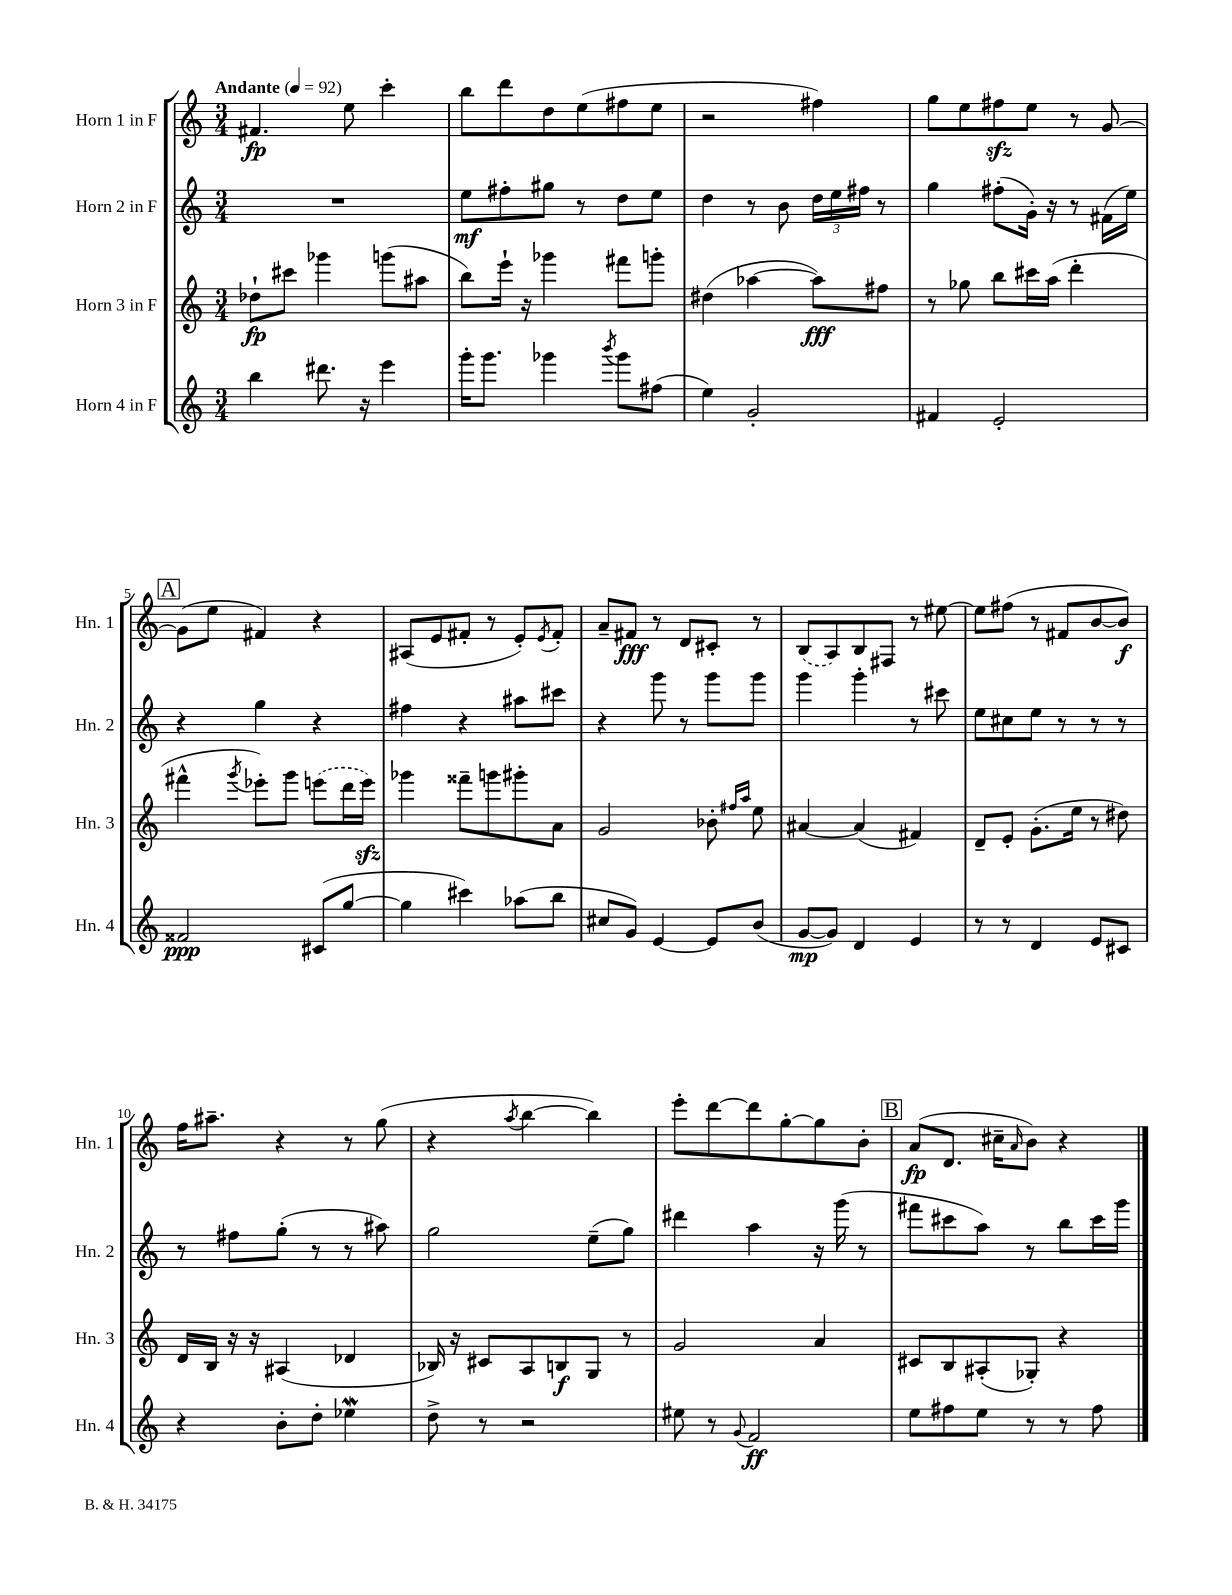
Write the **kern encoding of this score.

**kern	**dynam	**kern	**dynam	**kern	**dynam	**kern	**dynam
*part4	*part4	*part3	*part3	*part2	*part2	*part1	*part1
*staff4	*staff4	*staff3	*staff3	*staff2	*staff2	*staff1	*staff1
*I"Horn 4 in F	*	*I"Horn 3 in F	*	*I"Horn 2 in F	*	*I"Horn 1 in F	*
*I'Hn. 4	*	*I'Hn. 3	*	*I'Hn. 2	*	*I'Hn. 1	*
*clefG2	*	*clefG2	*	*clefG2	*	*clefG2	*
*k[]	*	*k[]	*	*k[]	*	*k[]	*
*M3/4	*	*M3/4	*	*M3/4	*	*M3/4	*
*MM92	*	*MM92	*	*MM92	*	*MM92	*
=1	=1	=1	=1	=1	=1	=1	=1
!	!	!	!	!	!	!LO:TX:a:B:t=Andante	!
4bb\	.	8dd-X`\L	fp	2.r	.	4.f#X/	fp
.	.	8ccc#X\J	.	.	.	.	.
8.ddd#X\	.	4ggg-X\	.	.	.	.	.
.	.	.	.	.	.	8ee\	.
16r	.	.	.	.	.	.	.
4eee\	.	(8gggn\L	.	.	.	4ccc'\	.
.	.	8aa#X\J	.	.	.	.	.
=2	=2	=2	=2	=2	=2	=2	=2
16ggg'\KL	.	8bb\L)	.	8ee\L	mf	8bb\L	.
8.ggg\J	.	.	.	.	.	.	.
.	.	16eee`\Jk	.	8ff#X'\	.	8ddd\	.
.	.	16r	.	.	.	.	.
4ggg-X\	.	4ggg-X\	.	8gg#X\J	.	8dd\	.
.	.	.	.	8r	.	(8ee\	.
8qbbb/	.	.	.	.	.	.	.
8ggg-\L	.	8fff#X\L	.	8dd\L	.	8ff#X\	.
(8ff#X\J	.	8gggn'\J	.	8ee\J	.	8ee\J	.
=3	=3	=3	=3	=3	=3	=3	=3
4ee\)	.	(4dd#X\	.	4dd\	.	2r	.
2g'/	.	[4aa-X\	.	8r	.	.	.
.	.	.	.	8b\	.	.	.
.	.	8aa-\L])	fff	24dd\LL	.	4ff#X\)	.
.	.	.	.	24ee\	.	.	.
.	.	.	.	24ff#X\JJ	.	.	.
.	.	8ff#X\J	.	8r	.	.	.
=4	=4	=4	=4	=4	=4	=4	=4
4f#X/	.	8r	.	4gg\	.	8gg\L	.
.	.	8gg-X\	.	.	.	8ee\	.
2e'/	.	8bb\L	.	(8ff#X'\L	.	8ff#Xzz\	.
.	.	16ccc#X\L	.	16g'\Jk)	.	8ee\J	.
.	.	(16aa\JJ	.	16r	.	.	.
.	.	4ddd'\	.	8r	.	8r	.
.	.	.	.	(16f#X\LL	.	[8g/	.
.	.	.	.	16ee\JJ)	.	.	.
!!LO:LB:g=z
!!LO:REH:place=s1:t=A
=5	=5	=5	=5	=5	=5	=5	=5
2f##X/	ppp	4fff#X^^\	.	4r	.	(8g\L]	.
.	.	.	.	.	.	8ee\J	.
.	.	8qggg/	.	.	.	.	.
.	.	8eee-X'\L)	.	4gg\	.	4f#X/)	.
.	.	8ggg\J	.	.	.	.	.
(8c#X/L	.	(8eeen\L	.	4r	.	4r	.
[8gg/J	.	16ddd\L	.	.	.	.	.
.	.	16eeezz\JJ)	.	.	.	.	.
=6	=6	=6	=6	=6	=6	=6	=6
4gg\]	.	4ggg-X\	.	4ff#X\	.	(8A#X/L	.
.	.	.	.	.	.	8e/	.
4ccc#X\)	.	8fff##X~\L	.	4r	.	8f#X'/J	.
.	.	8gggn\	.	.	.	8r	.
(8aa-X\L	.	8ggg#X'\	.	8aa#X\L	.	8e'/L)	.
.	.	.	.	.	.	8qe/	.
8bb\J	.	8a\J	.	8ccc#X\J	.	8f#'/J	.
=7	=7	=7	=7	=7	=7	=7	=7
8cc#X/L	.	2g/	.	4r	.	8a~/L	.
8g/J)	.	.	.	.	.	8f#X/J	fff
[4e/	.	.	.	8ggg\	.	8r	.
.	.	.	.	8r	.	8d/L	.
8e/L]	.	8b-X'\	.	8ggg\L	.	8c#X'/J	.
.	.	16qqff#X/LL	.	.	.	.	.
.	.	16qqaa/JJ	.	.	.	.	.
(8b/J	.	8ee\	.	8ggg\J	.	8r	.
=8	=8	=8	=8	=8	=8	=8	=8
[8g/L	mp	[4a#X/	.	4ggg\	.	(8B/L	.
8g/J])	.	.	.	.	.	8A/)	.
4d/	.	(4a#/]	.	4ggg'\	.	8B/	.
.	.	.	.	.	.	8F#X/J	.
4e/	.	4f#X/)	.	8r	.	8r	.
.	.	.	.	8ccc#X\	.	[8ee#X\	.
=9	=9	=9	=9	=9	=9	=9	=9
8r	.	8d~/L	.	8ee\L	.	8ee#\L]	.
8r	.	8e'/J	.	8cc#X\	.	(8ff#X\J	.
4d/	.	(8.g'\L	.	8ee\J	.	8r	.
.	.	.	.	8r	.	8f#X/L	.
.	.	16ee\Jk	.	.	.	.	.
8e/L	.	8r	.	8r	.	[8b/	.
8c#X/J	.	8dd#X\)	.	8r	.	8b/J])	f
!!LO:LB:g=z
=10	=10	=10	=10	=10	=10	=10	=10
4r	.	16d/LL	.	8r	.	16ff\KL	.
.	.	16B/JJ	.	.	.	8.aa#X~\J	.
.	.	16r	.	8ff#X\L	.	.	.
.	.	16r	.	.	.	.	.
8b'\L	.	(4A#X/	.	(8gg'\J	.	4r	.
8dd'\J	.	.	.	8r	.	.	.
4ee-Xw\	.	4d-X/	.	8r	.	8r	.
.	.	.	.	8aa#X\)	.	(8gg\	.
=11	=11	=11	=11	=11	=11	=11	=11
8dd^\	.	16B-X/)	.	2gg\	.	4r	.
.	.	16r	.	.	.	.	.
8r	.	8c#X/L	.	.	.	.	.
.	.	.	.	.	.	8qaa/	.
2r	.	8A/	.	.	.	[4bb\	.
.	.	8Bn/	f	.	.	.	.
.	.	8G/J	.	(8ee~\L	.	4bb\])	.
.	.	8r	.	8gg\J)	.	.	.
=12	=12	=12	=12	=12	=12	=12	=12
8ee#X\	.	2g/	.	4ddd#X\	.	8eee'\L	.
8r	.	.	.	.	.	[8ddd\	.
8qqg/	.	.	.	.	.	.	.
2f/	ff	.	.	4aa\	.	8ddd\]	.
.	.	.	.	.	.	[8gg'\	.
.	.	4a/	.	16r	.	8gg\]	.
.	.	.	.	(16ggg\	.	.	.
.	.	.	.	8r	.	8b'\J	.
!!LO:REH:place=s1:t=B
=13	=13	=13	=13	=13	=13	=13	=13
8ee\L	.	8c#X/L	.	8fff#X\L	.	(8a/L	fp
8ff#X\	.	8B/	.	8ccc#X\	.	8.d/J	.
8ee\J	.	(8A#X'/	.	8aa\J)	.	.	.
.	.	.	.	.	.	16cc#X~\KL	.
.	.	.	.	.	.	16qqa/	.
8r	.	8G-X'/J)	.	8r	.	8b\J)	.
8r	.	4r	.	8bb\L	.	4r	.
8ff#\	.	.	.	16ccc#\L	.	.	.
.	.	.	.	16ggg\JJ	.	.	.
==	==	==	==	==	==	==	==
*-	*-	*-	*-	*-	*-	*-	*-
